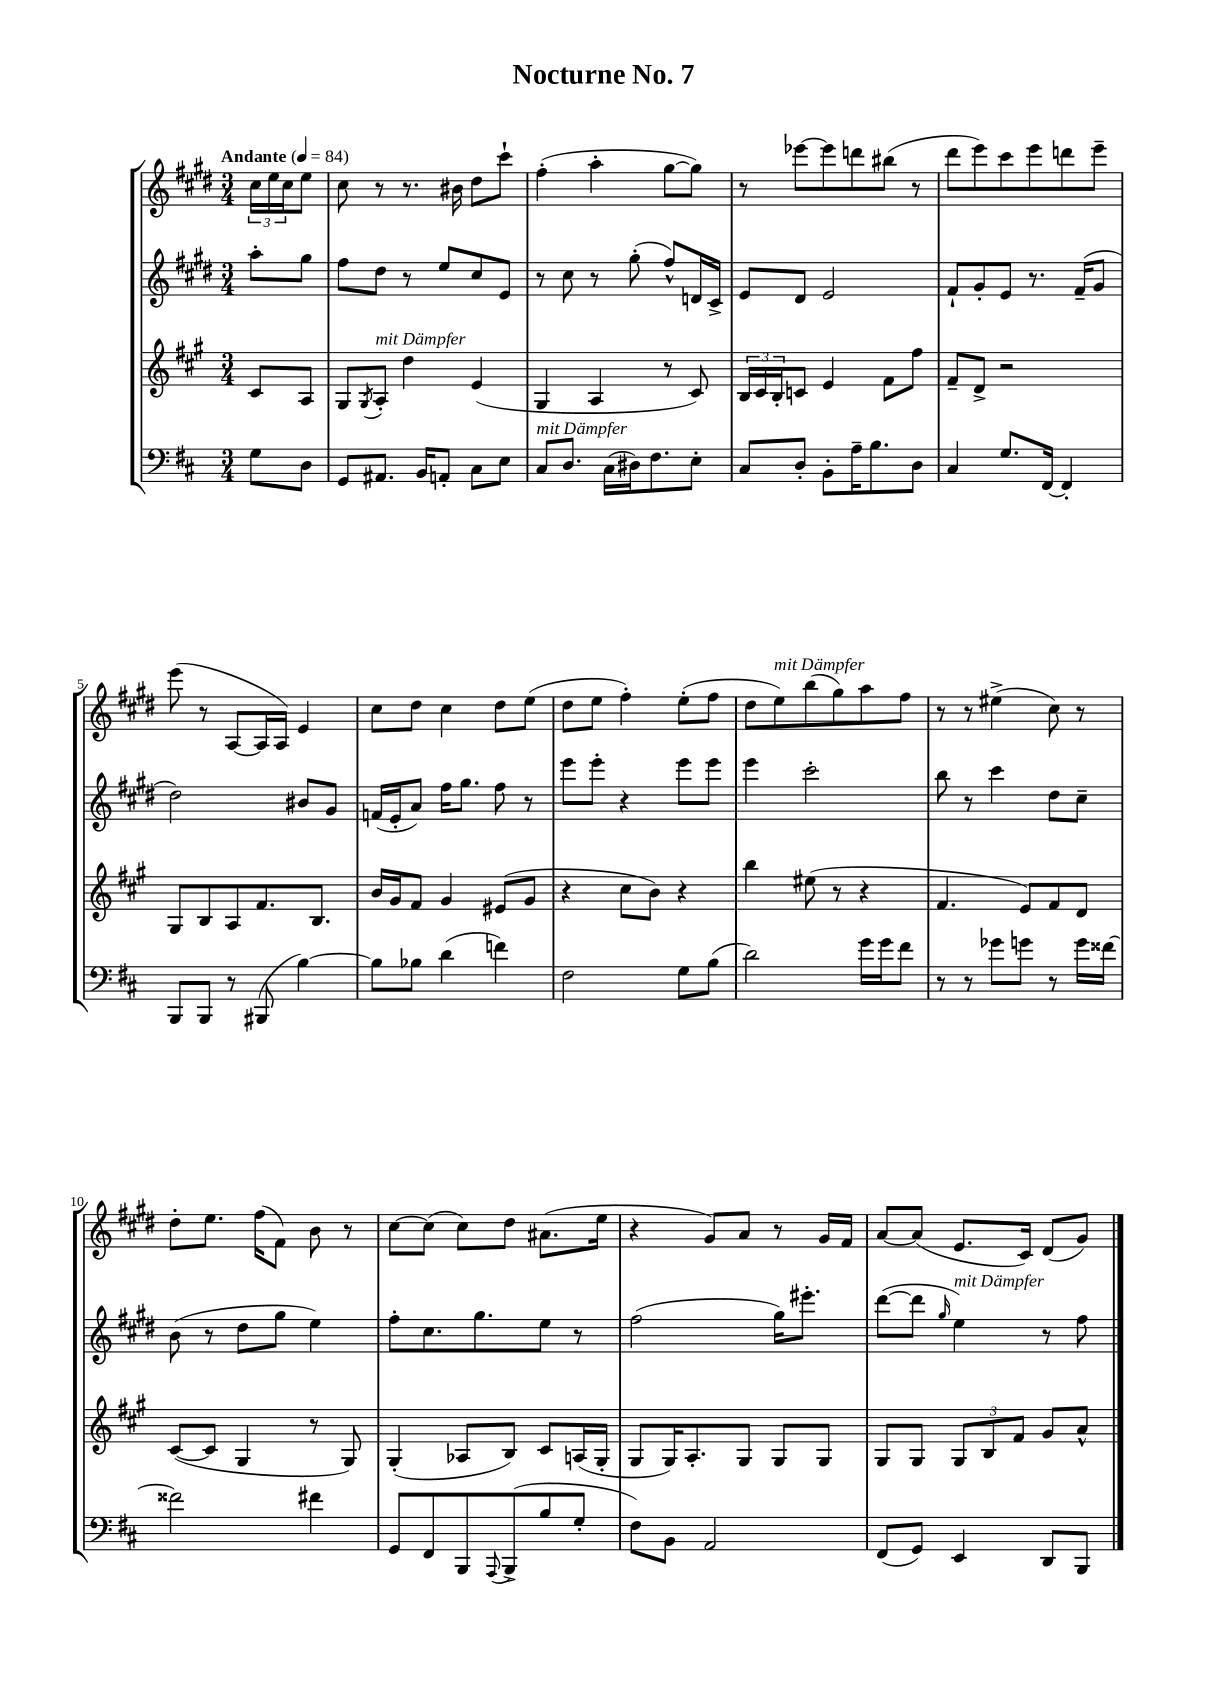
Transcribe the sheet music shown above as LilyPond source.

\header { title = "Nocturne No. 7" }
<<
\new StaffGroup <<
\new Staff = "s0" {
    \clef treble \key e \major \numericTimeSignature \time 3/4 \partial 4 \tempo "Andante" 4 = 84
    \tuplet 3/2 { cis''16 e''16 cis''16 } e''8 |
    cis''8 r8 r8. bis'16 dis''8 cis'''8-! |
    fis''4-.( a''4-. gis''8~ gis''8) |
    r8 ees'''8~ ees'''8 d'''8 bis''8( r8 |
    dis'''8 e'''8) cis'''8 e'''8 d'''8 e'''8-- |
    e'''8( r8 a8~ a16 a16) e'4 |
    cis''8 dis''8 cis''4 dis''8 e''8( |
    dis''8 e''8 fis''4-.) e''8-.( fis''8 |
    dis''8 e''8^\markup { \italic "mit Dämpfer" }) b''8( gis''8) a''8 fis''8 |
    r8 r8 eis''4->( cis''8) r8 |
    dis''8-. e''8. fis''16( fis'8) b'8 r8 |
    cis''8~ cis''8( cis''8) dis''8 ais'8.( e''16 |
    r4 gis'8) a'8 r8 gis'16 fis'16 |
    a'8~ a'8( e'8. cis'16) dis'8( gis'8) \bar "|." |
}
\new Staff = "s1" {
    \clef treble \key e \major \numericTimeSignature \time 3/4 \partial 4
    a''8-. gis''8 |
    fis''8 dis''8 r8 e''8 cis''8 e'8 |
    r8 cis''8 r8 gis''8-.( fis''8-^) d'16 cis'16-> |
    e'8 dis'8 e'2 |
    fis'8-! gis'8-. e'8 r8. fis'16--( gis'8 |
    dis''2) bis'8 gis'8 |
    f'16( e'16-. a'8) fis''16 gis''8. fis''8 r8 |
    e'''8 e'''8-. r4 e'''8 e'''8 |
    e'''4 cis'''2-. |
    b''8 r8 cis'''4 dis''8 cis''8-- |
    b'8( r8 dis''8 gis''8 e''4) |
    fis''8-. cis''8. gis''8. e''8 r8 |
    fis''2( gis''16) eis'''8.-. |
    dis'''8~( dis'''8 \grace { gis''16 } e''4^\markup { \italic "mit Dämpfer" }) r8 fis''8 \bar "|." |
}
\new Staff = "s2" {
    \clef treble \key a \major \numericTimeSignature \time 3/4 \partial 4
    cis'8 a8 |
    gis8 \acciaccatura { gis8 } a8-.^\markup { \italic "mit Dämpfer" } d''4 e'4( |
    gis4 a4 r8 cis'8) |
    \tuplet 3/2 { b16 cis'16 b16-. } c'8 e'4 fis'8 fis''8 |
    fis'8-- d'8-> r2 |
    gis8 b8 a8 fis'8. b8. |
    b'16 gis'16 fis'8 gis'4 eis'8( gis'8 |
    r4 cis''8 b'8) r4 |
    b''4 eis''8( r8 r4 |
    fis'4. e'8) fis'8 d'8 |
    cis'8~( cis'8 gis4 r8 gis8) |
    gis4-.( aes8 b8) cis'8 a16( gis16-. |
    gis8 gis16) a8.-. gis8 gis8 gis8 |
    gis8 gis8 \tuplet 3/2 { gis8 b8 fis'8 } gis'8 a'8-^ \bar "|." |
}
\new Staff = "s3" {
    \clef bass \key d \major \numericTimeSignature \time 3/4 \partial 4
    g8 d8 |
    g,8 ais,8. b,16 a,8-. cis8 e8 |
    cis8^\markup { \italic "mit Dämpfer" } d8. cis16( dis16) fis8. e8-. |
    cis8 d8-. b,8-. a16-- b8. d8 |
    cis4 g8. fis,16~ fis,4-. |
    b,,8 b,,8 r8 bis,,8( b4~) |
    b8 bes8 d'4( f'4) |
    fis2 g8 b8( |
    d'2) g'16 g'16 fis'8 |
    r8 r8 ges'8 g'8 r8 g'16 fisis'16~ |
    fisis'2 fis'4 |
    g,8 fis,8 b,,8 \appoggiatura { a,,8 } b,,8->( b8 g8-. |
    fis8) b,8 a,2 |
    fis,8( g,8) e,4 d,8 b,,8 \bar "|." |
}
>>
>>
